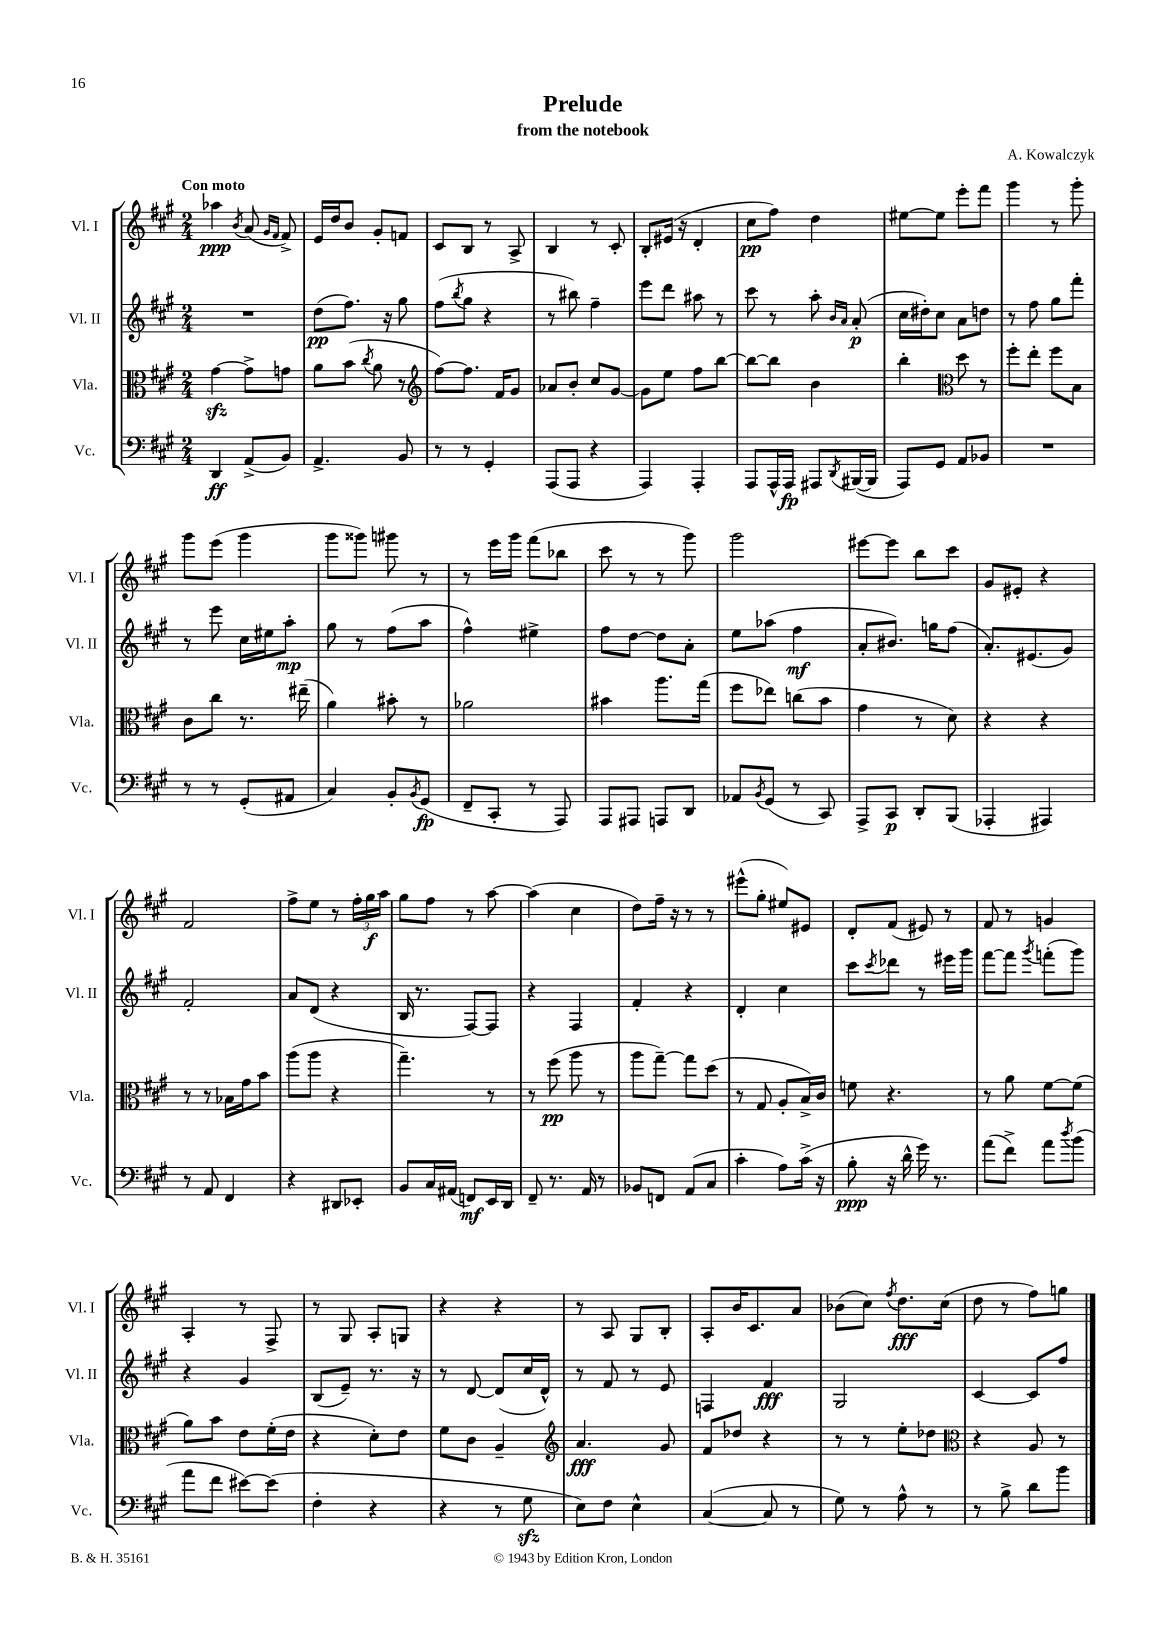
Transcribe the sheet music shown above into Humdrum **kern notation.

**kern	**kern	**kern	**kern
*staff4	*staff3	*staff2	*staff1
*clefF4	*clefC3	*clefG2	*clefG2
*k[f#c#g#]	*k[f#c#g#]	*k[f#c#g#]	*k[f#c#g#]
*M2/4	*M2/4	*M2/4	*M2/4
4DD/	[4g#\	2r	4aa-\
.	.	.	8qb/
(8AA^/L	8g#^\]L	.	(8a/
.	.	.	16qqg#/LL
.	.	.	16qqf#/JJ
8BB/J)	8g\J	.	8f#^/)
=	=	=	=
4.AA^/	8a\L	(8dd\L	16e/LL
.	.	.	16dd/J
.	(8b\J	8.ff#\J)	8b/J
.	8qcc#/	.	.
.	8a\	.	8g#'/L
.	.	16r	.
8BB/	8r	8gg#\	8f/J
=	=	=	=
*	*clefG2	*	*
8r	[8ff#\L)	(8ff#\L	8c#/L
.	.	8qbb/	.
8r	8.ff#\]J	8gg#\J	8B/J
4GG#'/	.	4r	8r
.	16f#/LK	.	.
.	8g#/J	.	8A^/
=	=	=	=
(8AAA/L	8a-/L	8r	4B/
8AAA/J	8b'/J	8bb#\)	.
4r	8cc#/L	4ff#~\	8r
.	[8g#/J	.	8c#'/
=	=	=	=
4AAA/)	8g#\]L	8eee\L	8B'/L
.	8ee\J	8ddd\J	(16e#/Jk
.	.	.	16r
4AAA'/	8ff#\L	8aa#\	4d'/
.	[8bb\J	8r	.
=	=	=	=
8AAA/L	8bb\_L	8ccc#\	8cc#\L
16AAA^^/L	8bb\]J	8r	8ff#\J)
16AAA/JJ	.	.	.
8AAA#/L	4b\	8aa'\	4dd\
.	.	16qqb/LL	.
8qDD/	.	16qqa/JJ	.
([16BBB#/L	.	(8a'/	.
16BBB#/]JJ	.	.	.
=	=	=	=
8AAA/L)	4bb'\	16cc#\LL	[8ee#\L
.	.	16dd#'\J)	.
8GG#/J	.	8cc#\J	8ee#\]J
*	*clefC3	*	*
8AA/L	8dd\	8a\L	8eee'\L
8BB-/J	8r	8dd\J	8fff#\J
=	=	=	=
2r	8ff#'\L	8r	4ggg#\
.	8ee'\J	8ff#\	.
.	8ff#\L	8gg#\L	8r
.	8B\J	8fff#'\J	8ggg#'\
=	=	=	=
8r	8c#\L	8r	8ggg#\L
8r	8cc#\J	8eee\	(8eee\J
(8GG#'/L	8.r	16cc#\LL	4ggg#\
.	.	16ee#\J	.
8AA#/J	.	8aa'\J	.
.	(16ee#~\	.	.
=	=	=	=
4C#/)	4a\)	8gg#\	8ggg#\L
.	.	8r	8ggg##\J)
8BB'/L	8b#'\	(8ff#\L	8ggg#\
8qBB/	.	.	.
(8GG#/J	8r	8aa\J	8r
=	=	=	=
8FF#~/L	2a-\	4ff#^^\)	8r
8CC#'/J	.	.	16eee\LL
.	.	.	16ggg#\JJ
8r	.	4ee#^\	(8fff#\L
8AAA/)	.	.	8bb-\J
=	=	=	=
8AAA/L	4b#\	8ff#\L	8ccc#\
8AAA#/J	.	[8dd\J	8r
8AAA/L	8.aa\L	8dd\]L	8r
8DD/J	.	8a'\J	8ggg#\)
.	(16gg#\Jk	.	.
=	=	=	=
8AA-/L	8ff#\L	8ee\L	2ggg#\
8qBB/	.	.	.
(8GG#/J	8ee-\J)	(8aa-\J	.
8r	(8cc\L	4ff#\	.
8CC#/)	8b\J	.	.
=	=	=	=
8AAA^/L	4g#\	8a'/L	[8eee#\L
8CC#/J	.	8.b#/J)	8eee#\]J
8DD'/L	8r	.	8bb\L
.	.	16gg\LK	.
(8BBB/J	8d\)	(8ff#\J	8ccc#\J
=	=	=	=
4AAA-'/	4r	8.a'/L)	8g#/L
.	.	.	8e#'/J
.	.	(8.e#/	.
4AAA#/)	4r	.	4r
.	.	8g#/J)	.
=	=	=	=
8r	8r	2f#'/	2f#/
8AA/	8r	.	.
4FF#/	16B-\LL	.	.
.	16g#\J	.	.
.	8b\J	.	.
=	=	=	=
4r	(8aa\L	8a/L	8ff#^\L
.	8aa\J	(8d/J	8ee\J
8DD#/L	4r	4r	8r
8EE-'/J	.	.	24ff#'\LL
.	.	.	24gg#\
.	.	.	24aa\JJ
=	=	=	=
8BB/L	4.gg#~\)	16B/	8gg#\L
.	.	8.r	.
16C#/L	.	.	8ff#\J
(16AA#/JJ	.	.	.
8FF/L)	.	[8F#/L)	8r
16EE/L	8r	8F#/]J	[8aa\
16DD/JJ	.	.	.
=	=	=	=
8FF#~/	8r	4r	(4aa\]
8.r	(8ff#\	.	.
.	8aa\	4F#/	4cc#\
16AA/	.	.	.
8r	8r	.	.
=	=	=	=
8BB-/L	8aa\L	4f#'/	8dd\L)
8FF/J	[8gg#~\J)	.	16ff#~\Jk
.	.	.	16r
(8AA/L	8gg#\]L	4r	8r
8C#/J	(8dd\J	.	8r
=	=	=	=
4c#'\	8r	4d'/	(8eee#^^\L
.	8G#/	.	8gg#'\J
8A\L)	8A'/L	4cc#\	8ee#/L)
(16c#^\Jk	16B^/L)	.	8e#/J
16r	16c#/JJ	.	.
=	=	=	=
8B'\	8f\	8ccc#\L	8d'/L
.	.	8qccc#/	.
16r	4.r	8ddd-\J	(8f#/J
16d^^\	.	.	.
16g#\)	.	8r	8e#/)
8.r	.	.	.
.	.	16eee#\LL	8r
.	.	16ggg#\JJ	.
=	=	=	=
(8a\L	8r	[8fff#\L	8f#/
8f#^\J)	8a\	8fff#\]J	8r
.	.	8qggg#/	.
8a\L	[8f#\L	(8fff'\L	4g/
8qdd/	.	.	.
(8b\J	(8f#\]J	8ggg#\J)	.
=	=	=	=
8a\L	8a\L)	4r	4A'/
8f#\J	8b\J	.	.
[8e#\L)	8e\L	4g#/	8r
(8e#\]J	(16f#'\L	.	8F#^/
.	16e\JJ	.	.
=	=	=	=
4F#'\	4r	(8B/L	8r
.	.	8e~/J)	8G#/
4r	8d'\L)	8.r	8A'/L
.	8e\J	.	8G/J
.	.	16r	.
=	=	=	=
4r	8f#\L	8r	4r
.	8c#\J	[8d/	.
8r	4A~/	(8d/]L	4r
8G#\	.	16cc#/L	.
.	.	16d^^/JJ)	.
=	=	=	=
*	*clefG2	*	*
8E\L)	4.a/	8r	8r
8F#\J	.	8f#/	8A/
4E^^\	.	8r	8G#/L
.	8g#/	8e/	8B'/J
=	=	=	=
([4C#/	8f#/L	4F/	8A'/L
.	8dd-/J	.	16b/K
.	.	.	8.c#/
8C#/]	4r	4f#/	.
8r	.	.	8a/J
=	=	=	=
8G#\)	8r	2G#/	(8b-\L
8r	8r	.	8cc#\J)
.	.	.	8qff#/
8A^^\	8ee'\L	.	8.dd\L
8r	8dd-\J	.	.
.	.	.	(16cc#\Jk
=	=	=	=
*	*clefC3	*	*
8r	4r	[4c#/	8dd\
8B^\	.	.	8r
8d\L	8A/	8c#/]L	8ff#\L)
8b\J	8r	8ff#/J	8gg\J
==	==	==	==
*-	*-	*-	*-
